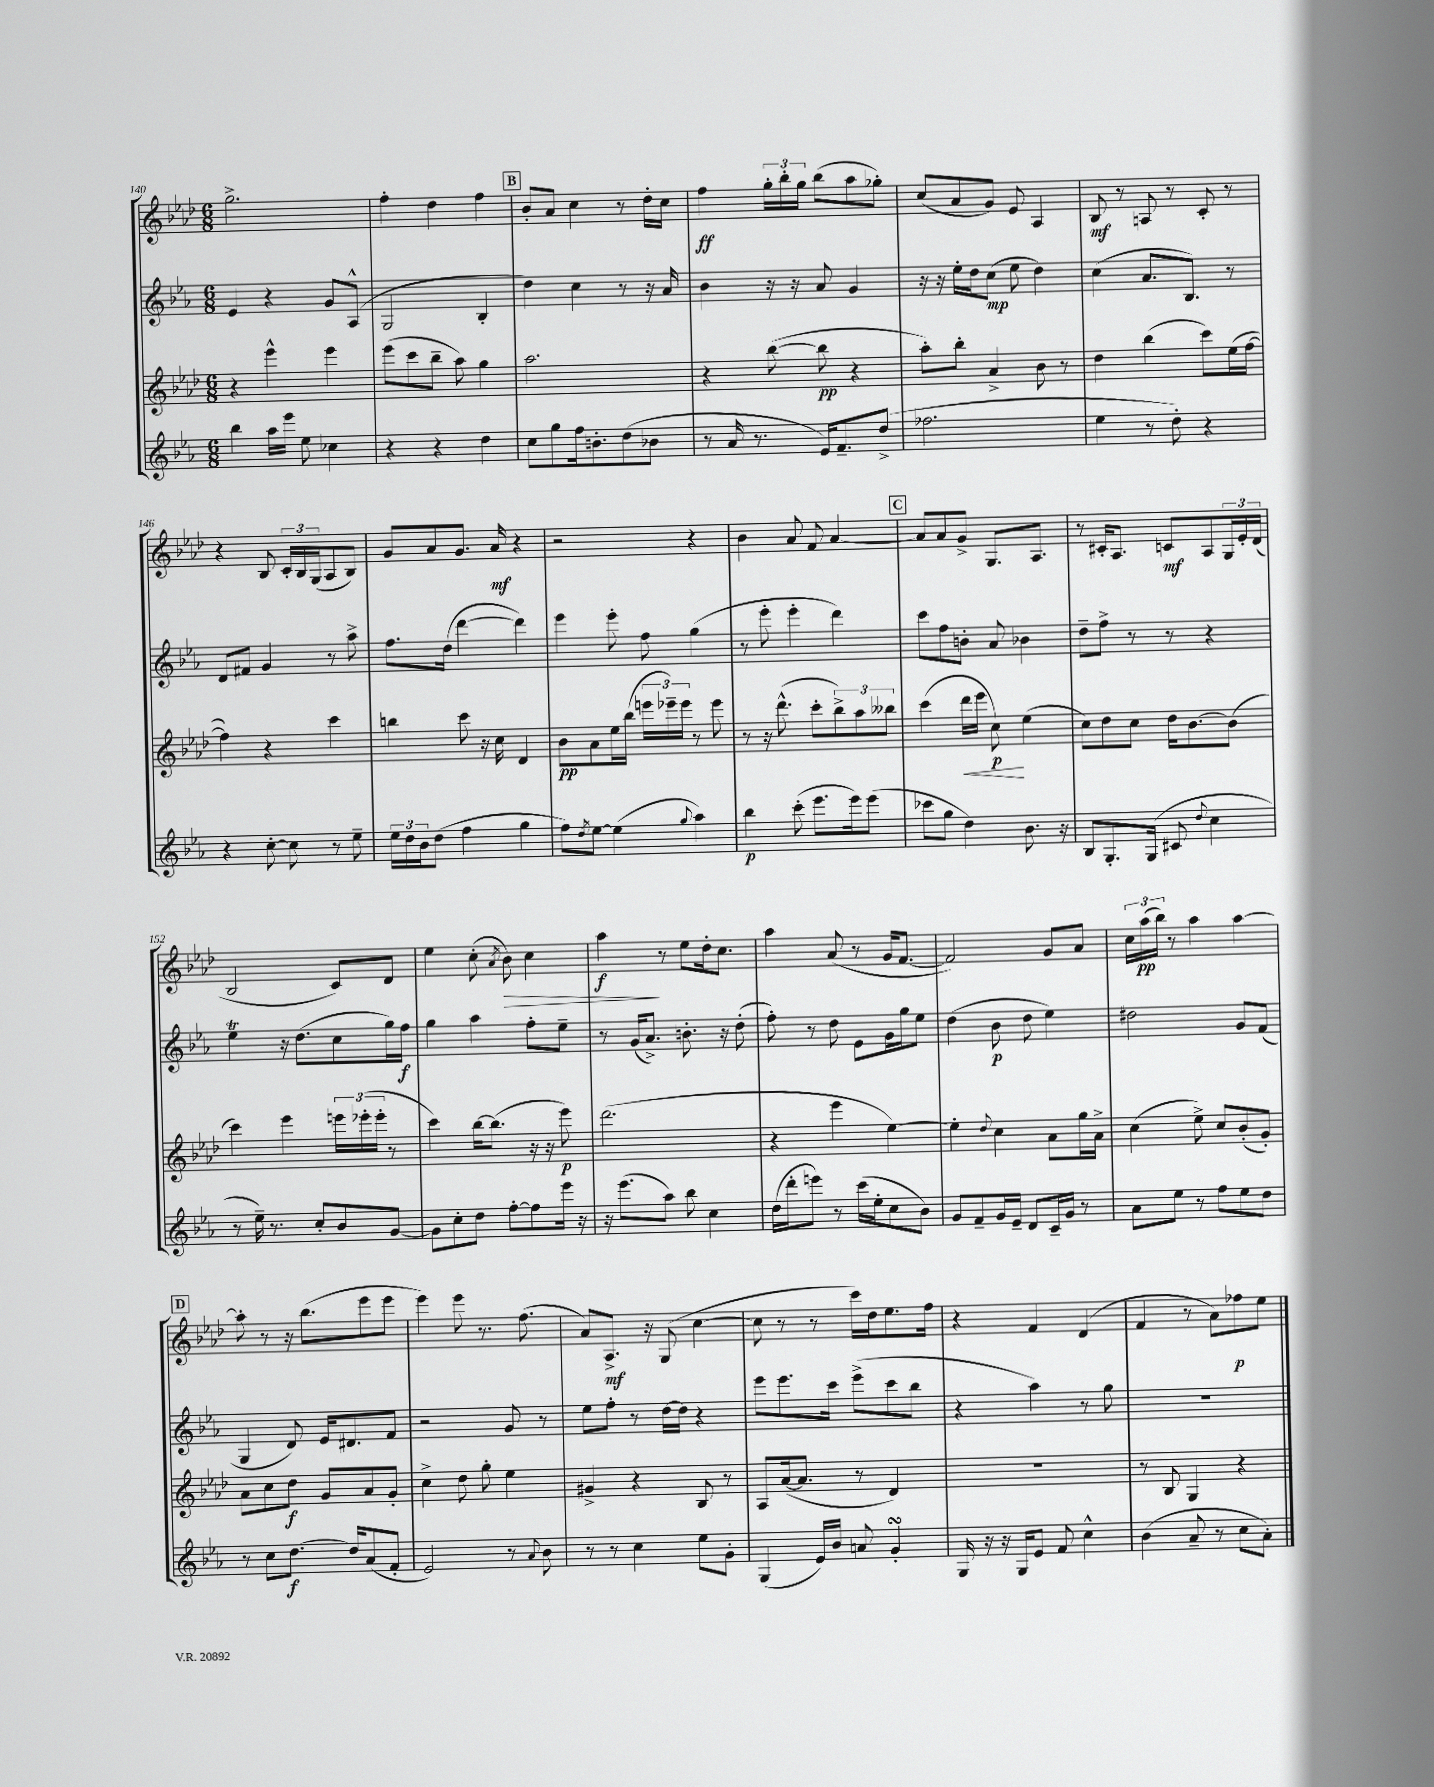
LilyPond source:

<<
\new StaffGroup <<
\new Staff = "s0" {
    \clef treble \key aes \major \numericTimeSignature \time 6/8
    g''2.-> |
    f''4-. des''4 f''4 |
    \mark \markup { \box "B" } bes'8-. aes'8 c''4 r8 des''16-. c''16 |
    f''4\ff \tuplet 3/2 { g''16-. bes''16-. g''16 } bes''8( aes''8 ges''8-.) |
    c''8( aes'8 g'8) ees'8 aes4 |
    bes8\mf r8 a8 r8 c'8-. r8 |
    r4 bes8 \tuplet 3/2 { c'16-. bes16 g16( } aes8 bes8) |
    g'8 aes'8 g'8. aes'16\mf r4 |
    r2 r4 |
    bes'4 aes'8 f'8 aes'4~ |
    \mark \markup { \box "C" } aes'8 aes'8 g'8-> g8. aes8. |
    r8 cis'16-. aes8. c'8\mf aes8 \tuplet 3/2 { g16 ees'16-. des'16( } |
    bes2 c'8) des'8 |
    ees''4 c''8-.( \acciaccatura { aes'8 } bes'8\>) c''4 |
    aes''4\f\! r8 ees''8 des''16-. c''8. |
    aes''4 aes'8( r8 g'16 f'8.~ |
    f'2) g'8 aes'8 |
    \tuplet 3/2 { c''16 aes''16\pp( bes''16) } r8 aes''4 aes''4~ |
    \mark \markup { \box "D" } aes''8-. r8 r16 bes''8.( ees'''8 ees'''8 |
    ees'''4) ees'''8 r8. f''8.( |
    aes'8) aes8.->\mf r16 g8( c''4~ |
    c''8 r8 r8 c'''16) des''16 ees''8. f''16 |
    r4 f'4 des'4( |
    f'4 r8 aes'8) fes''8\p ees''8 \bar "|." |
}
\new Staff = "s1" {
    \clef treble \key ees \major \numericTimeSignature \time 6/8
    ees'4 r4 g'8 aes8-^( |
    g2 bes4-. |
    \mark \markup { \box "B" } d''4) c''4 r8 r16 aes'16 |
    bes'4 r16 r16 aes'8 g'4 |
    r16 r16 ees''16-. d''16 c''8\mp( ees''8 d''4) |
    c''4( aes'8. bes8.) r8 |
    d'8 fis'8 g'4 r8 aes''8-> |
    f''8. d''16( d'''4~ d'''4) |
    ees'''4 ees'''8-. f''8 g''4( |
    r8 ees'''8-. ees'''4-. d'''4) |
    \mark \markup { \box "C" } c'''8 f''8 b'8-. aes'8 bes'4 |
    d''8-- f''8-> r8 r8 r4 |
    ees''4\trill r16 d''8.( c''8 g''16) f''16\f |
    g''4 aes''4 f''8-. ees''8-- |
    r8 g'16( aes'8.->) b'8.-. r16 d''8-.( |
    f''8-.) r8 d''8 ees'8 g'16 g''16 ees''8 |
    d''4( bes'8\p d''8 ees''4) |
    dis''2 g'8 f'8( |
    \mark \markup { \box "D" } g4 d'8) ees'16 dis'8. f'8 |
    r2 g'8 r8 |
    ees''8 f''8-. r8 d''16~ d''16 r4 |
    ees'''8 ees'''8. c'''16 ees'''8->( c'''8 bes''8 |
    r4 aes''4) r8 g''8 |
    R2. \bar "|." |
}
\new Staff = "s2" {
    \clef treble \key aes \major \numericTimeSignature \time 6/8
    r4 ees'''4-^ ees'''4 |
    ees'''8( c'''8 bes''8-- aes''8) g''4 |
    \mark \markup { \box "B" } aes''2. |
    r4 bes''8~( bes''8\pp r4 |
    aes''8-.) bes''8-. aes'4-> bes'8 r8 |
    des''4 bes''4( c'''8) ees''16( f''16~ |
    f''4) r4 c'''4 |
    b''4 c'''8 r16 c''16 des'4 |
    bes'8\pp aes'8 ees''16 bes''16( \tuplet 3/2 { e'''16 ees'''16--) ees'''16 } r8 ees'''8 |
    r8 r16 des'''8.-^( c'''8-. \tuplet 3/2 { bes''8->) aes''8 beses''8 } |
    \mark \markup { \box "C" } c'''4( des'''16\< ees'''16 c''8\p\!) ees''4( |
    c''8) des''8 c''8 des''16 bes'8.~ bes'8( |
    c'''4) ees'''4 \tuplet 3/2 { e'''16 ees'''16-.( ees'''16-. } r8 |
    c'''4) bes''16~ bes''8.( r16 r16 ees'''8\p) |
    des'''2.( |
    r4 ees'''4 ees''4~) |
    ees''4-. \appoggiatura { des''8 } c''4 aes'8 g''16 aes'16-> |
    c''4( ees''8->) c''8 bes'8-.( g'8-.) |
    \mark \markup { \box "D" } aes'8 c''8 des''8\f g'8 aes'8 g'8-. |
    c''4-> des''8 g''8-. ees''4 |
    gis'4-> r4 bes8 r8 |
    aes8 aes'16~( aes'8. r8 des'4) |
    R2. |
    r8 bes8 g4 r4 \bar "|." |
}
\new Staff = "s3" {
    \clef treble \key ees \major \numericTimeSignature \time 6/8
    bes''4 aes''16 ees'''16 ees''8 ces''4 |
    r4 r4 d''4 |
    \mark \markup { \box "B" } c''8 g''8 f''16 b'8.-. d''8( bes'8 |
    r8 aes'16 r8. ees'16) f'8.-- d''8->( |
    fes''2. |
    ees''4 r8 d''8-.) r4 |
    r4 c''8~-. c''8 r8 ees''8-- |
    \tuplet 3/2 { ees''16 d''16 bes'16 } d''8( f''4 g''4 |
    f''8) \acciaccatura { d''8 } ees''8~ ees''4( \appoggiatura { g''8 } aes''4) |
    bes''4\p c'''8-.( ees'''8. ees'''16) ees'''8( |
    \mark \markup { \box "C" } ces'''8 g''8 d''4) bes'8. r16 |
    bes8 g8.-. g16( cis'8 \appoggiatura { d''8 } c''4 |
    r8 ees''16--) r8. c''8-. bes'8 g'8~ |
    g'8 c''8-. d''8 f''8~-. f''8 ees'''16 r16 |
    r16 ees'''8.( aes''8) bes''8 c''4 |
    d''16( d'''16-. e'''8) r8 c'''16( ees''16-. c''8 bes'8) |
    g'8 f'8-- g'16 ees'16-- d'8 c'16-- g'16 r8 |
    aes'8 ees''8 r8 f''8 ees''8 d''8 |
    \mark \markup { \box "D" } r8 c''8 d''8.~\f d''16 aes'8( f'8-. |
    ees'2) r8 \appoggiatura { aes'8 } bes'8 |
    r8 r8 c''4 ees''8 g'8-. |
    g4( ees'16) bes'16 a'8 g'4-.\turn |
    g16 r16 r16 g16 ees'8 f'8 c''4-^ |
    bes'4( aes'8-- r8 c''8 aes'8-.) \bar "|." |
}
>>
>>
\layout { \context { \Score currentBarNumber = #140 } }
